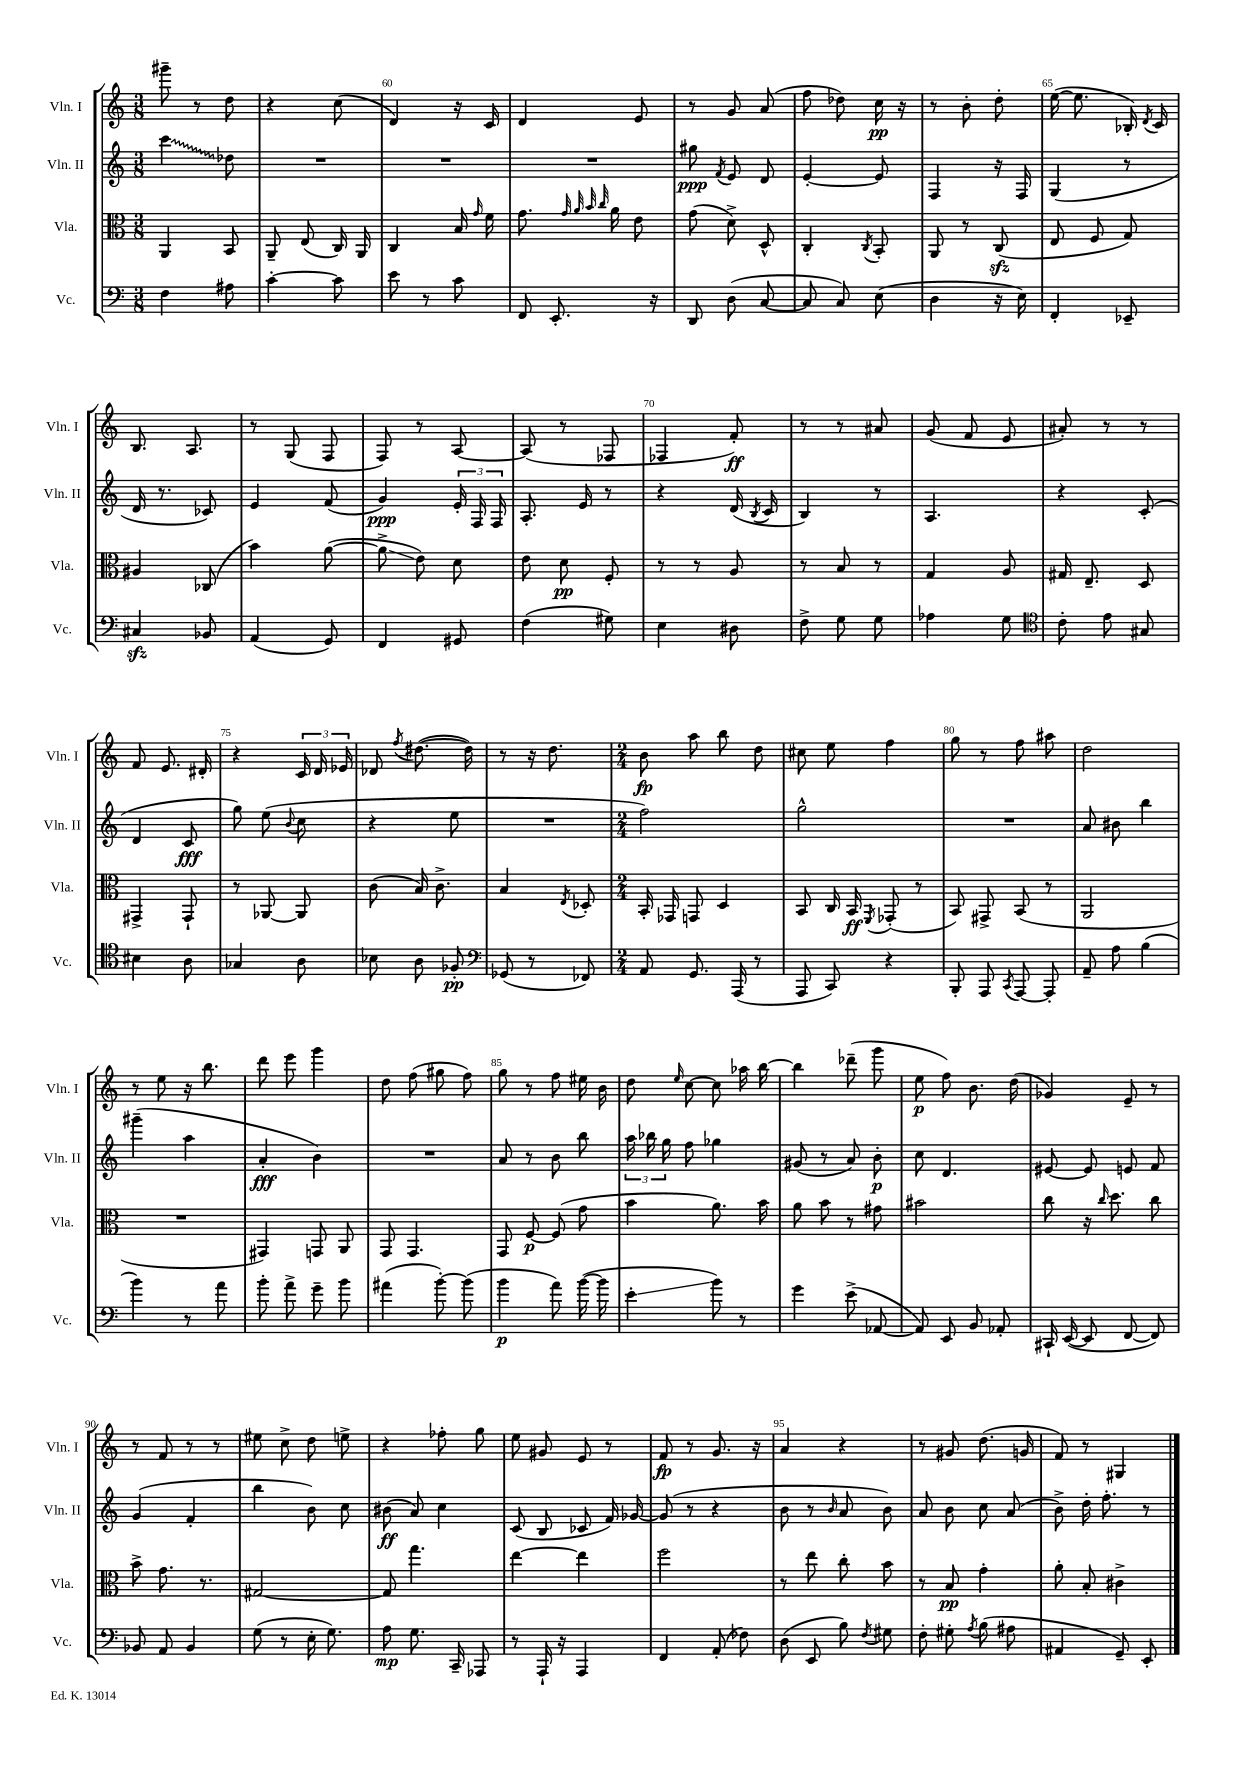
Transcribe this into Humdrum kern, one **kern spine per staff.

**kern	**kern	**kern	**kern
*staff4	*staff3	*staff2	*staff1
*clefF4	*clefC3	*clefG2	*clefG2
*k[]	*k[]	*k[]	*k[]
*M3/8	*M3/8	*M3/8	*M3/8
4F	4AA	4ccc	8ggg#~
.	.	.	8r
8A#	8BB	8dd-	8dd
=	=	=	=
[4c'	8AA~	4.r	4r
.	(8E	.	.
8c]	16C)	.	(8cc
.	16AA	.	.
=	=	=	=
8e	4C	4.r	4d)
8r	.	.	.
8c	16B	.	16r
.	16qqg	.	.
.	16f	.	16c
=	=	=	=
8FF	8.g	4.r	4d
8.EE'	.	.	.
.	32qqg	.	.
.	32qqa	.	.
.	32qqb	.	.
.	32qqcc	.	.
.	16a	.	.
.	8e	.	8e
16r	.	.	.
=	=	=	=
8DD	(8g	8gg#	8r
.	.	8qf	.
(8D	8d^)	8e	8g
[8C	8D^^	8d	(8a
=	=	=	=
8C]	4C'	[4e'	8ff
8C)	.	.	8dd-)
.	8qC	.	.
(8E	8BB'	8e]	16cc
.	.	.	16r
=	=	=	=
4D	8AA	4F	8r
.	8r	.	8b'
16r	(8C	16r	8dd'
16E)	.	16F	.
=	=	=	=
4FF'	8E	(4G	([16ee
.	.	.	8.ee]
.	8F	.	.
8EE-~	8G)	8r	16B-')
.	.	.	8qd
.	.	.	16c
=	=	=	=
4C#	4A#	16d	8.B
.	.	8.r	.
.	.	.	8.A
8BB-	(8C-	8c-)	.
=	=	=	=
(4AA	4b)	4e	8r
.	.	.	(8G
8GG)	([8a	(8f	8F
=	=	=	=
4FF	8a^]	4g)	8F)
.	8e)	.	8r
8GG#	8d	24e'	[8A
.	.	24F	.
.	.	24F	.
=	=	=	=
(4F	8e	8.A'	(8A]
.	8d	.	8r
.	.	16e	.
8G#)	8F'	8r	8F-
=	=	=	=
4E	8r	4r	4F-
.	8r	.	.
8D#	8A	(16d	8f')
.	.	8qB	.
.	.	16c	.
=	=	=	=
8F^	8r	4B)	8r
8G	8B	.	8r
8G	8r	8r	8a#
=	=	=	=
4A-	4G	4.A	(8g
.	.	.	8f
8G	8A	.	8e
=	=	=	=
*clefC4	*	*	*
8c'	16G#	4r	8a#')
.	8.E~	.	.
8e	.	.	8r
8G#	8D	(8c'	8r
=	=	=	=
4B#	4GG#^	4d	8f
.	.	.	8.e
8A	8GG#`	8c	.
.	.	.	16d#'
=	=	=	=
4G-	8r	8gg)	4r
.	[8AA-	(8ee	.
.	.	8qqb	.
8A	8AA-]	8cc	24c
.	.	.	24d
.	.	.	24e-
=	=	=	=
8B-	(8c	4r	8d-
.	.	.	8qff
8A	16B)	.	([8.dd#
.	8.c^	.	.
8F-'	.	8ee	.
.	.	.	16dd#])
=	=	=	=
*clefF4	*	*	*
(8GG-	4B	4.r	8r
8r	.	.	16r
.	.	.	8.dd
.	8qE	.	.
8FF-)	8D-'	.	.
=	=	=	=
*M2/4	*M2/4	*M2/4	*M2/4
8AA	16BB'	2ff)	8b
.	16GG-	.	.
8.GG	8GG	.	8aa
.	4D	.	8bb
(16AAA	.	.	.
8r	.	.	8dd
=	=	=	=
8AAA	8BB	2gg^^	8cc#
8CC)	16C	.	8ee
.	16BB	.	.
.	8qFF	.	.
4r	(8GG-'	.	4ff
.	8r	.	.
=	=	=	=
8BBB'	8BB)	2r	8gg
8AAA	8GG#^	.	8r
8qCC	.	.	.
[8AAA	(8BB	.	8ff
8AAA']	8r	.	8aa#
=	=	=	=
8AA~	2AA	8a	2dd
8A	.	8b#	.
(4B	.	4bb	.
=	=	=	=
4b)	2r	(4ggg#~	8r
.	.	.	8ee
8r	.	4aa	16r
.	.	.	8.bb
8a	.	.	.
=	=	=	=
8b'	4GG#)	4a'	8ddd
8a^	.	.	8eee
8g~	8GG	4b)	4ggg
8b	8AA	.	.
=	=	=	=
(4a#	8GG	2r	8dd
.	4.GG	.	(8ff
[8b')	.	.	8gg#
(8b]	.	.	8ff)
=	=	=	=
4b	8GG	8a	8gg
.	[8F	8r	8r
8a)	(8F]	8b	8ff
([16b	8g	8bb	16ee#
16b]	.	.	16b
=	=	=	=
4e'	4b	24aa	8dd
.	.	24bb-	.
.	.	24gg	.
.	.	.	16qqee
.	.	8ff	[8cc
8b)	8.a)	4gg-	8cc]
8r	.	.	16aa-
.	16b	.	[16bb
=	=	=	=
4g	8a	(8g#	4bb]
.	8b	8r	.
(8e^	8r	8a)	(8ddd-~
[8AA-	8g#	8b'	8ggg
=	=	=	=
8AA-])	2b#	8cc	8ee
8EE	.	4.d	8ff)
8BB	.	.	8.b
8AA-'	.	.	.
.	.	.	(16dd
=	=	=	=
16CC#`	8cc	[8e#	4g-)
([16EE	.	.	.
8EE]	16r	8e#]	.
.	16qqcc	.	.
.	8.dd	.	.
[8FF	.	8e	8e~
8FF])	8cc	8f	8r
=	=	=	=
8BB-	8b^	(4g	8r
8AA	8.g	.	8f
4BB-	.	4f'	8r
.	8.r	.	.
.	.	.	8r
=	=	=	=
(8G	[2G#	4bb	8ee#
8r	.	.	8cc^
16E'	.	8b)	8dd
8.G)	.	.	.
.	.	8cc	8ee^
=	=	=	=
8A	8G#]	(8b#	4r
8.G	4.gg	8a)	.
.	.	4cc	8ff-'
16CC~	.	.	.
8AAA-	.	.	8gg
=	=	=	=
8r	[4ee	(8c	8ee
16AAA`	.	8B	8g#
16r	.	.	.
4AAA	4ee]	8c-	8e
.	.	16f)	8r
.	.	[16g-	.
=	=	=	=
4FF	2ff	(8g-]	8f
.	.	8r	8r
(8AA'	.	4r	8.g
8F-)	.	.	.
.	.	.	16r
=	=	=	=
(8D	8r	8b	4a
8EE	8ee	8r	.
.	.	16qqb	.
8B)	8cc'	8a	4r
8qF	.	.	.
8G#	8b	8b)	.
=	=	=	=
8F'	8r	8a	8r
8G#'	8B	8b	8g#
8qA	.	.	.
(8B	4g'	8cc	(8.dd
8A#	.	(8a	.
.	.	.	16g
=	=	=	=
4AA#	8a'	8b^)	8f)
.	8B'	16dd'	8r
.	.	8.ff'	.
8GG~)	4c#^	.	4G#
8EE'	.	8r	.
==	==	==	==
*-	*-	*-	*-
